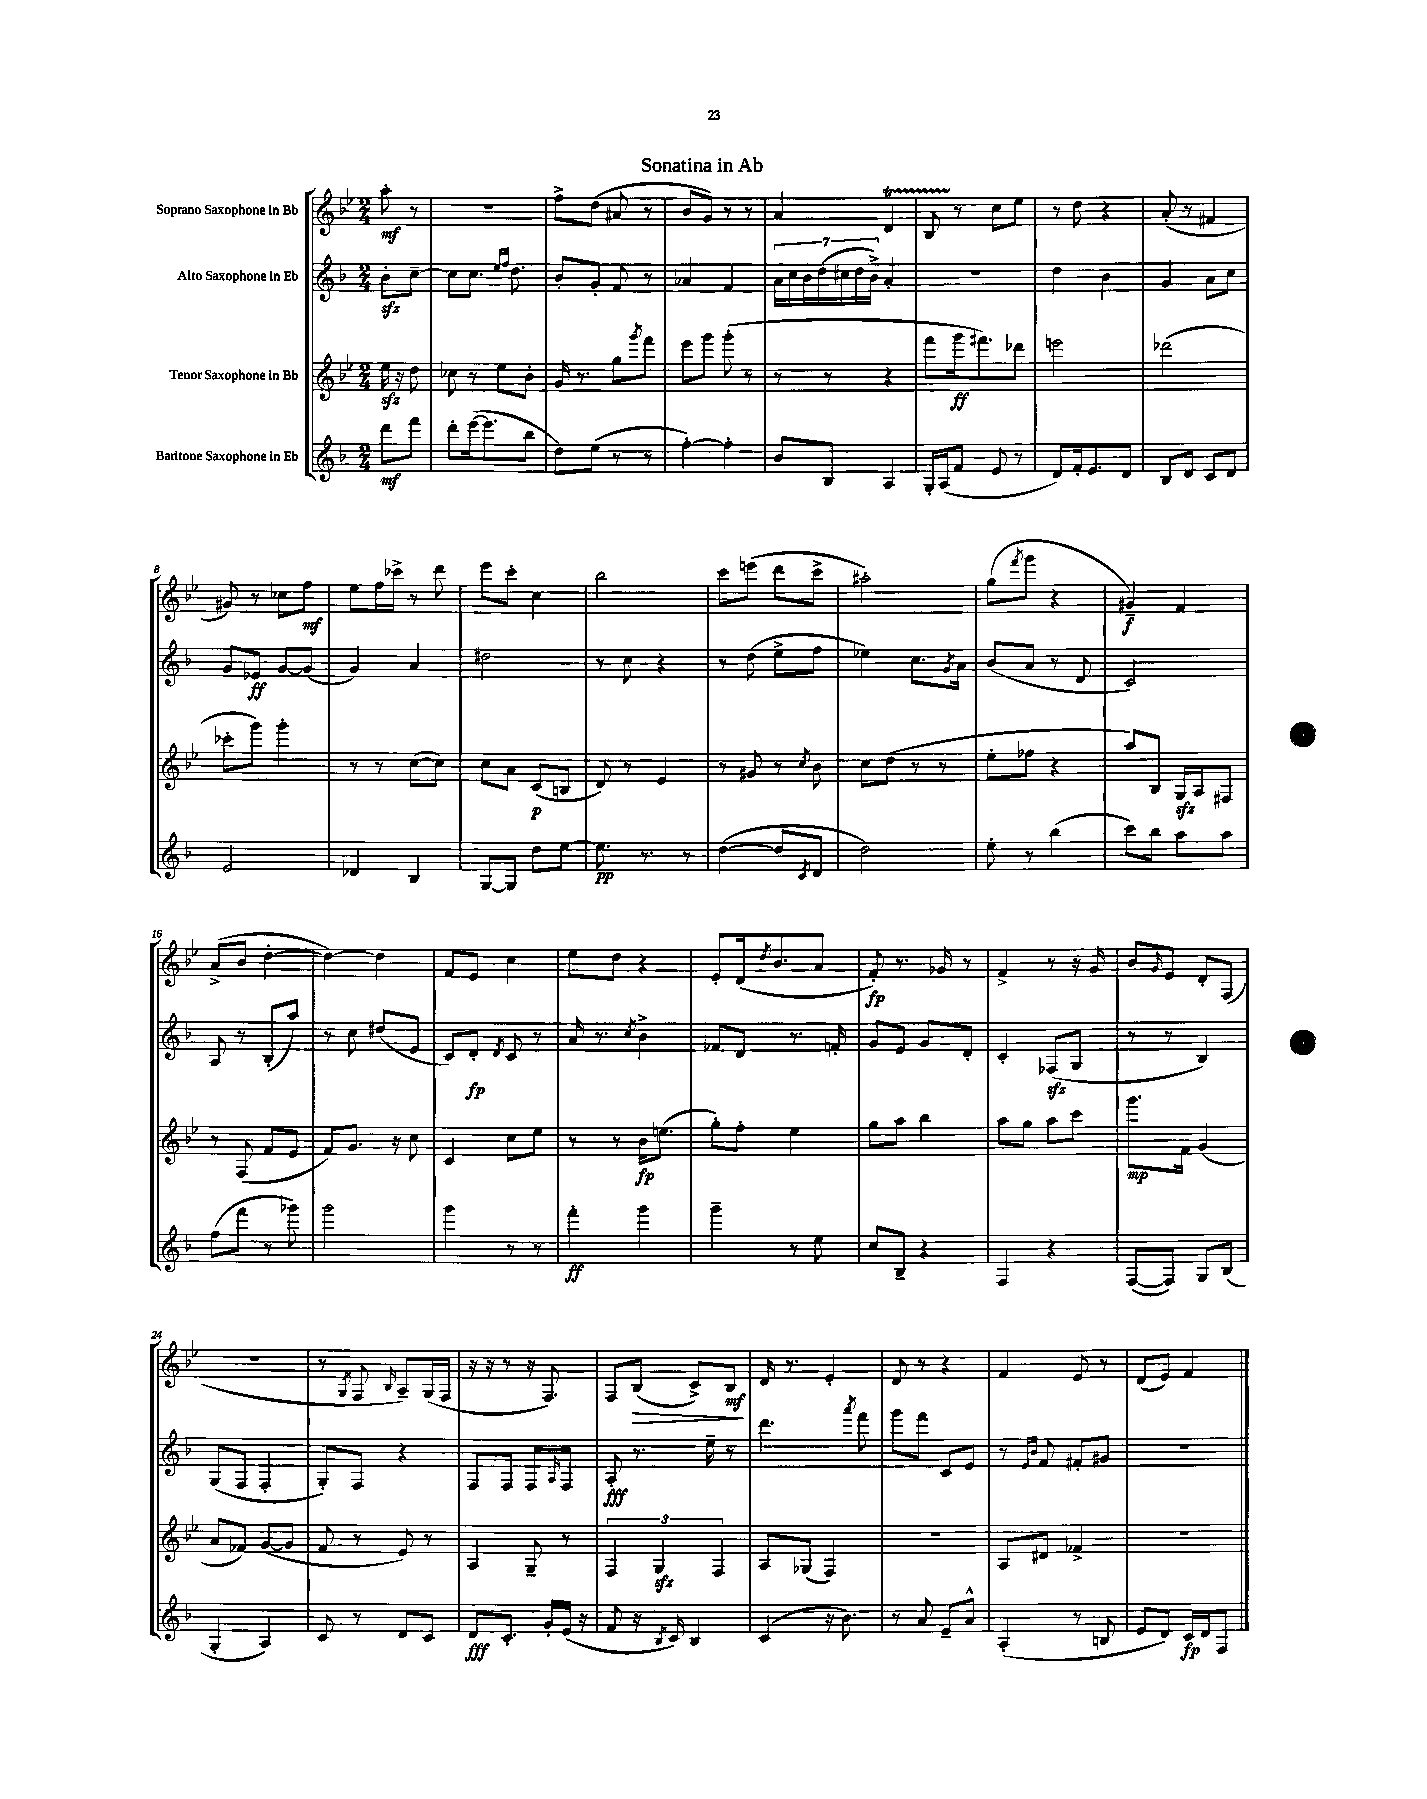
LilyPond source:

\header { title = "Sonatina in Ab" }
<<
\new StaffGroup <<
\new Staff = "s0" \with { instrumentName = "Soprano Saxophone in Bb" } {
    \clef treble \key bes \major \numericTimeSignature \time 2/4 \partial 4
    a''8-.\mf r8 |
    R2 |
    f''8-> d''8( ais'8 r8 |
    bes'8 g'8) r8 r8 |
    a'4 d'4\startTrillSpan |
    bes8 r8\stopTrillSpan c''8 ees''8 |
    r8 d''8 r4 |
    a'8-.( r8 fis'4 |
    gis'8) r8 ces''8 f''8\mf |
    ees''8 f''16 ces'''16-> r8 d'''8 |
    ees'''8 c'''8-. c''4 |
    bes''2 |
    c'''8 e'''8( d'''8 c'''8-> |
    ais''2-.) |
    g''8( \acciaccatura { f'''8 } g'''8 r4 |
    gis'4--\f) f'4 |
    a'8->( bes'8 d''4~-. |
    d''4~) d''4 |
    f'8 ees'8 c''4 |
    ees''8 d''8 r4 |
    ees'8-. d'16( \acciaccatura { d''8 } bes'8. a'8 |
    f'8-.\fp) r8. ges'16 r8 |
    f'4-> r8 r16 g'16 |
    bes'8 \grace { g'16 } ees'8 d'8-. f8( |
    r2 |
    r8 \acciaccatura { g8 } f8 \grace { bes16 } a8--) g16( f16 |
    r16 r16 r8 r16 f8.) |
    f8 bes8\>( c'8->) bes8\mf\! |
    d'16 r8. ees'4-. |
    d'8 r8 r4 |
    f'4 ees'8 r8 |
    d'8( ees'8) f'4 \bar "|." |
}
\new Staff = "s1" \with { instrumentName = "Alto Saxophone in Eb" } {
    \clef treble \key f \major \numericTimeSignature \time 2/4 \partial 4
    bes'8-.\sfz c''8~-- |
    c''8 c''8. \grace { e''16 f''16 } d''8. |
    bes'8-. g'8-. f'8 r8 |
    aes'4 f'4 |
    \tuplet 7/4 { a'16 c''16 bes'16 d''16( cis''16 d''16 bes'16->) } a'4-. |
    r2 |
    d''4 bes'4 |
    g'4 a'8 c''8 |
    g'8 ees'8\ff g'8~ g'8( |
    g'4) a'4 |
    dis''2 |
    r8 c''8 r4 |
    r8 d''8( e''8-> f''8 |
    ees''4) c''8. \acciaccatura { g'8 } a'16 |
    bes'8( a'8 r8 d'8 |
    c'2) |
    a8 r8 bes8-.( a''8) |
    r8 c''8 dis''8( e'8 |
    c'8) d'8-.\fp \acciaccatura { d'8 } c'8 r8 |
    a'16 r8. \acciaccatura { c''8 } bes'4-> |
    fes'8 d'8 r8. f'16-. |
    g'8 e'8 g'8 d'8-. |
    c'4-. fes8\sfz( g8 |
    r8 r8 bes4) |
    g8( f8 f4-. |
    g8-.) f8 r4 |
    f8 f8 f8 \grace { a16 } f8 |
    a8-.\fff r8. e''16-- r8 |
    d'''4. \acciaccatura { a'''8 } f'''8 |
    g'''8 f'''8 c'8 e'8 |
    r8 \grace { e'16 bes'16 } f'8 fis'8-. gis'8 |
    r2 \bar "|." |
}
\new Staff = "s2" \with { instrumentName = "Tenor Saxophone in Bb" } {
    \clef treble \key bes \major \numericTimeSignature \time 2/4 \partial 4
    ees''16\sfz r16 d''8 |
    ces''8 r8 ees''8 bes'8-. |
    g'16 r8. g''8 \acciaccatura { g'''8 } f'''8 |
    ees'''8 g'''8 g'''8-.( r8 |
    r8 r8 r4 |
    f'''8 g'''16\ff fis'''8.) des'''8 |
    e'''2 |
    des'''2( |
    ces'''8-. g'''8) g'''4-. |
    r8 r8 c''8~( c''8) |
    c''8 a'8 c'8\p( b8 |
    d'8) r8 ees'4 |
    r8 gis'8 r8 \acciaccatura { c''8 } bes'8 |
    c''8 d''8( r8 r8 |
    ees''8-. fes''8 r4 |
    a''8) bes8 g16\sfz a16 fis8 |
    r8 f8( f'8 ees'8 |
    f'8) g'8. r16 c''8 |
    c'4 c''8 ees''8 |
    r8 r8 bes'16\fp e''8.( |
    g''8-.) f''8-. ees''4 |
    g''8 a''8 bes''4 |
    a''8 g''8 a''8 c'''8 |
    g'''8.\mp f'16 g'4( |
    a'8 fes'8) g'8~( g'8 |
    f'8 r8 ees'8) r8 |
    a4 g8-- r8 |
    \tuplet 3/2 { f4 g4\sfz f4 } |
    a8 ges8( f4) |
    R2 |
    a8 dis'8 fes'4-> |
    R2 \bar "|." |
}
\new Staff = "s3" \with { instrumentName = "Baritone Saxophone in Eb" } {
    \clef treble \key f \major \numericTimeSignature \time 2/4 \partial 4
    d'''8\mf f'''8 |
    d'''8-. e'''16~( e'''8. bes''8 |
    d''8) e''8( r8 r8 |
    f''4~-.) f''4-. |
    bes'8 bes8 a4 |
    g16-. a16( f'8 e'8 r8 |
    d'8) f'16-. e'8. d'8 |
    bes8 d'8 c'8 d'8 |
    e'2 |
    des'4 bes4 |
    g8~ g8 d''8 e''8~ |
    e''8.\pp r8. r8 |
    d''4~( d''8 \acciaccatura { c'8 } d'8 |
    d''2) |
    e''8-. r8 bes''4( |
    c'''8) bes''8 a''8 a''8 |
    f''8( f'''8 r8 ges'''8) |
    g'''2 |
    g'''4 r8 r8 |
    f'''4-.\ff g'''4 |
    g'''4-- r8 e''8 |
    c''8 bes8-- r4 |
    f4 r4 |
    f8~( f8) g8 bes8( |
    g4-. a4) |
    c'8 r8 d'8 c'8 |
    d'8\fff c'8.-. g'16-. e'16( r16 |
    f'8 r16 \acciaccatura { bes8 } c'16) bes4 |
    c'4( r16 bes'8.) |
    r8 a'8 e'8-- a'8-^ |
    a4-.( r8 b8 |
    e'8 d'8) c'16\fp d'16 f8 \bar "|." |
}
>>
>>
